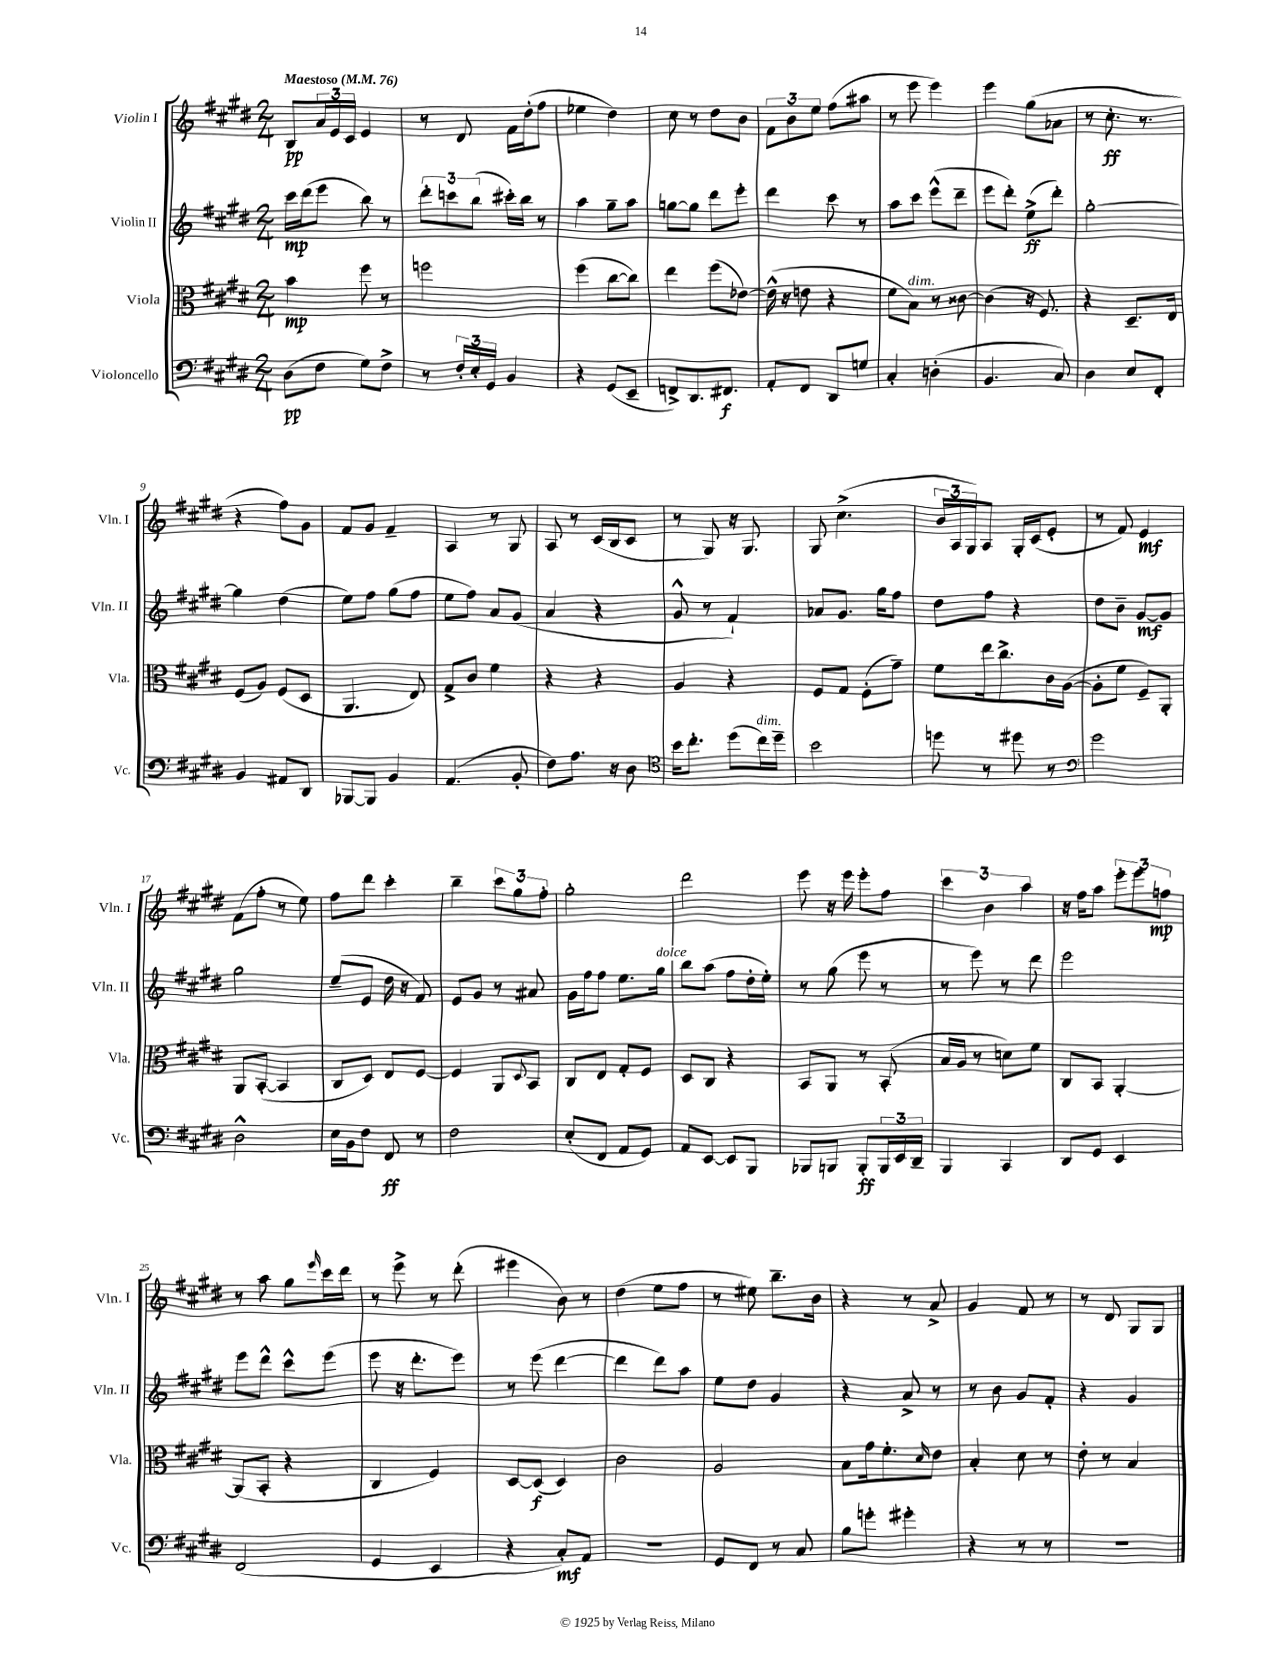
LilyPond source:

<<
\new StaffGroup <<
\new Staff = "s0" \with { instrumentName = "Violin I" shortInstrumentName = "Vln. I" } {
    \clef treble \key e \major \numericTimeSignature \time 2/4 \tempo "Maestoso" 4 = 76
    b8\pp \tuplet 3/2 { a'16 e'16 cis'16 } e'4 |
    r8 dis'8 fis'16 dis''16-.( fis''8 |
    ees''4 dis''4) |
    cis''8 r8 dis''8 b'8 |
    \tuplet 3/2 { fis'8 b'8 e''8 } fis''8( ais''8 |
    r8 e'''8 e'''4) |
    e'''4 gis''8( aes'8 |
    r8 cis''8.-.\ff r8. |
    r4 fis''8) gis'8 |
    fis'8 gis'8 fis'4-- |
    a4 r8 gis8 |
    a8 r8 cis'16( b16 cis'8 |
    r8 gis8) r16 gis8. |
    gis8 cis''4.->( |
    \tuplet 3/2 { b'16 a16 gis16) } a8 gis16-. cis'16( e'8-. |
    r8 fis'8) e'4\mf |
    fis'8( fis''8-. r8 e''8) |
    fis''8 dis'''8 cis'''4-. |
    b''4-- \tuplet 3/2 { cis'''8 gis''8 fis''8-. } |
    gis''2-. |
    dis'''2 |
    e'''8 r16 e'''16 e'''8-. fis''8 |
    \tuplet 3/2 { cis'''4 b'4 a''4 } |
    r16 fis''16 a''8 \tuplet 3/2 { e'''8-. e'''8 f''8\mp } |
    r8 a''8 gis''8 \grace { e'''16 } cis'''16 dis'''16 |
    r8 e'''8-> r8 dis'''8-.( |
    eis'''4 b'8) r8 |
    dis''4( e''8 fis''8 |
    r8 eis''8) b''8.-- b'16 |
    r4 r8 a'8-> |
    gis'4 fis'8 r8 |
    r8 dis'8 gis8 gis8 \bar "|." |
}
\new Staff = "s1" \with { instrumentName = "Violin II" shortInstrumentName = "Vln. II" } {
    \clef treble \key e \major \numericTimeSignature \time 2/4
    cis'''16\mp dis'''16( e'''8 b''8) r8 |
    \tuplet 3/2 { dis'''8-. c'''8 b''8( } cis'''16-.) b''16 r8 |
    a''4 gis''8-- a''8 |
    g''8~ g''8 dis'''8 e'''8-. |
    dis'''4 cis'''8 r8 |
    a''8 cis'''8 e'''8-^( dis'''8-- |
    e'''8 dis'''8-.) e''8->\ff( dis'''8-.) |
    gis''2~-. |
    gis''4 dis''4( |
    e''8) fis''8 gis''8( fis''8 |
    e''8 fis''8) a'8 gis'8( |
    a'4 r4 |
    gis'8-^ r8 fis'4-!) |
    aes'8 gis'8. gis''16 fis''8 |
    dis''8 fis''8 r4 |
    dis''8 b'8-- gis'8~\mf gis'8 |
    gis''2 |
    e''8--( e'8 dis''16 r16 fis'8) |
    e'8 gis'8 r8 ais'8 |
    gis'16 fis''16 fis''8 e''8. gis''16^\markup { \italic "dolce" } |
    b''8 a''8( fis''8 dis''16-. e''16-.) |
    r8 gis''8( e'''8 r8 |
    r8 e'''8) r8 dis'''8 |
    e'''2 |
    e'''8 dis'''8-^ cis'''8-^ e'''8( |
    e'''8 r16 dis'''8.-. e'''8) |
    r8 e'''8( dis'''4~ |
    dis'''4 dis'''8) a''8 |
    e''8 dis''8 gis'4 |
    r4 a'8-> r8 |
    r8 b'8 gis'8 fis'8-. |
    r4 gis'4 \bar "|." |
}
\new Staff = "s2" \with { instrumentName = "Viola" shortInstrumentName = "Vla." } {
    \clef alto \key e \major \numericTimeSignature \time 2/4
    b'4\mp fis''8 r8 |
    f''2 |
    fis''4( cis''8~ cis''8) |
    e''4 fis''8( ees'8~) |
    ees'16-^( r16 e'8 r4 |
    fis'8 b8^\markup { \italic "dim." }) r8 cisis'8~ |
    cisis'4( r16 fis8.) |
    r4 dis8.-- e16 |
    fis8( a8) fis8( dis8 |
    a,4. e8) |
    gis8-> cis'8 fis'4 |
    r4 r4 |
    a4 r4 |
    fis8 gis8 fis8-.( gis'8--) |
    fis'8 e''16 cis''8.-> cis'16 a16~( |
    a8-. fis'8 fis8--) a,8-. |
    a,8 b,8~-.( b,4 |
    cis8 dis8) e8 fis8~ |
    fis4 a,8 \appoggiatura { dis8 } b,8 |
    cis8 e8 gis8-. fis8 |
    dis8 cis8 r4 |
    b,8 a,8 r8 b,8-.( |
    b16 a16 r8 d'8) fis'8 |
    cis8 b,8 a,4~-. |
    a,8( b,8-. r4 |
    cis4 fis4) |
    dis8~ dis8\f( dis4) |
    cis'2 |
    a2 |
    b8 gis'16 fis'8.-. \grace { dis'16 } e'8 |
    b4-. dis'8 r8 |
    e'8-. r8 b4 \bar "|." |
}
\new Staff = "s3" \with { instrumentName = "Violoncello" shortInstrumentName = "Vc." } {
    \clef bass \key e \major \numericTimeSignature \time 2/4
    dis8\pp( fis8 gis8) fis8-> |
    r8 \tuplet 3/2 { fis16-. e16-. gis,16 } b,4 |
    r4 gis,8( e,8-- |
    f,8->) dis,8. fis,8.\f |
    a,8-. fis,8 dis,8 g8 |
    cis4-. d4-.( |
    b,4. cis8) |
    dis4 e8 fis,8-. |
    b,4 ais,8 dis,8 |
    bes,,8~ bes,,8 b,4 |
    a,4.( b,8-. |
    fis8) a8. r16 dis8 |
    \clef tenor b'16 cis''8.-. dis''8( cis''16^\markup { \italic "dim." }) dis''16-- |
    b'2 |
    d''8 r8 dis''8 r8 |
    \clef bass gis'2 |
    dis2-^ |
    e16 b,16 fis8 fis,8\ff r8 |
    fis2 |
    e8-.( fis,8 a,8 gis,8) |
    a,8 e,8~ e,8 b,,8 |
    bes,,8 b,,8 b,,8-.\ff \tuplet 3/2 { b,,16 e,16 dis,16-- } |
    b,,4 cis,4 |
    dis,8 gis,8 e,4 |
    fis,2( |
    gis,4 e,4 |
    r4 cis8-.\mf) a,8 |
    R2 |
    gis,8 fis,8 r8 cis8 |
    b8 g'8-. gis'4-. |
    r4 r8 r8 |
    r2 \bar "|." |
}
>>
>>
